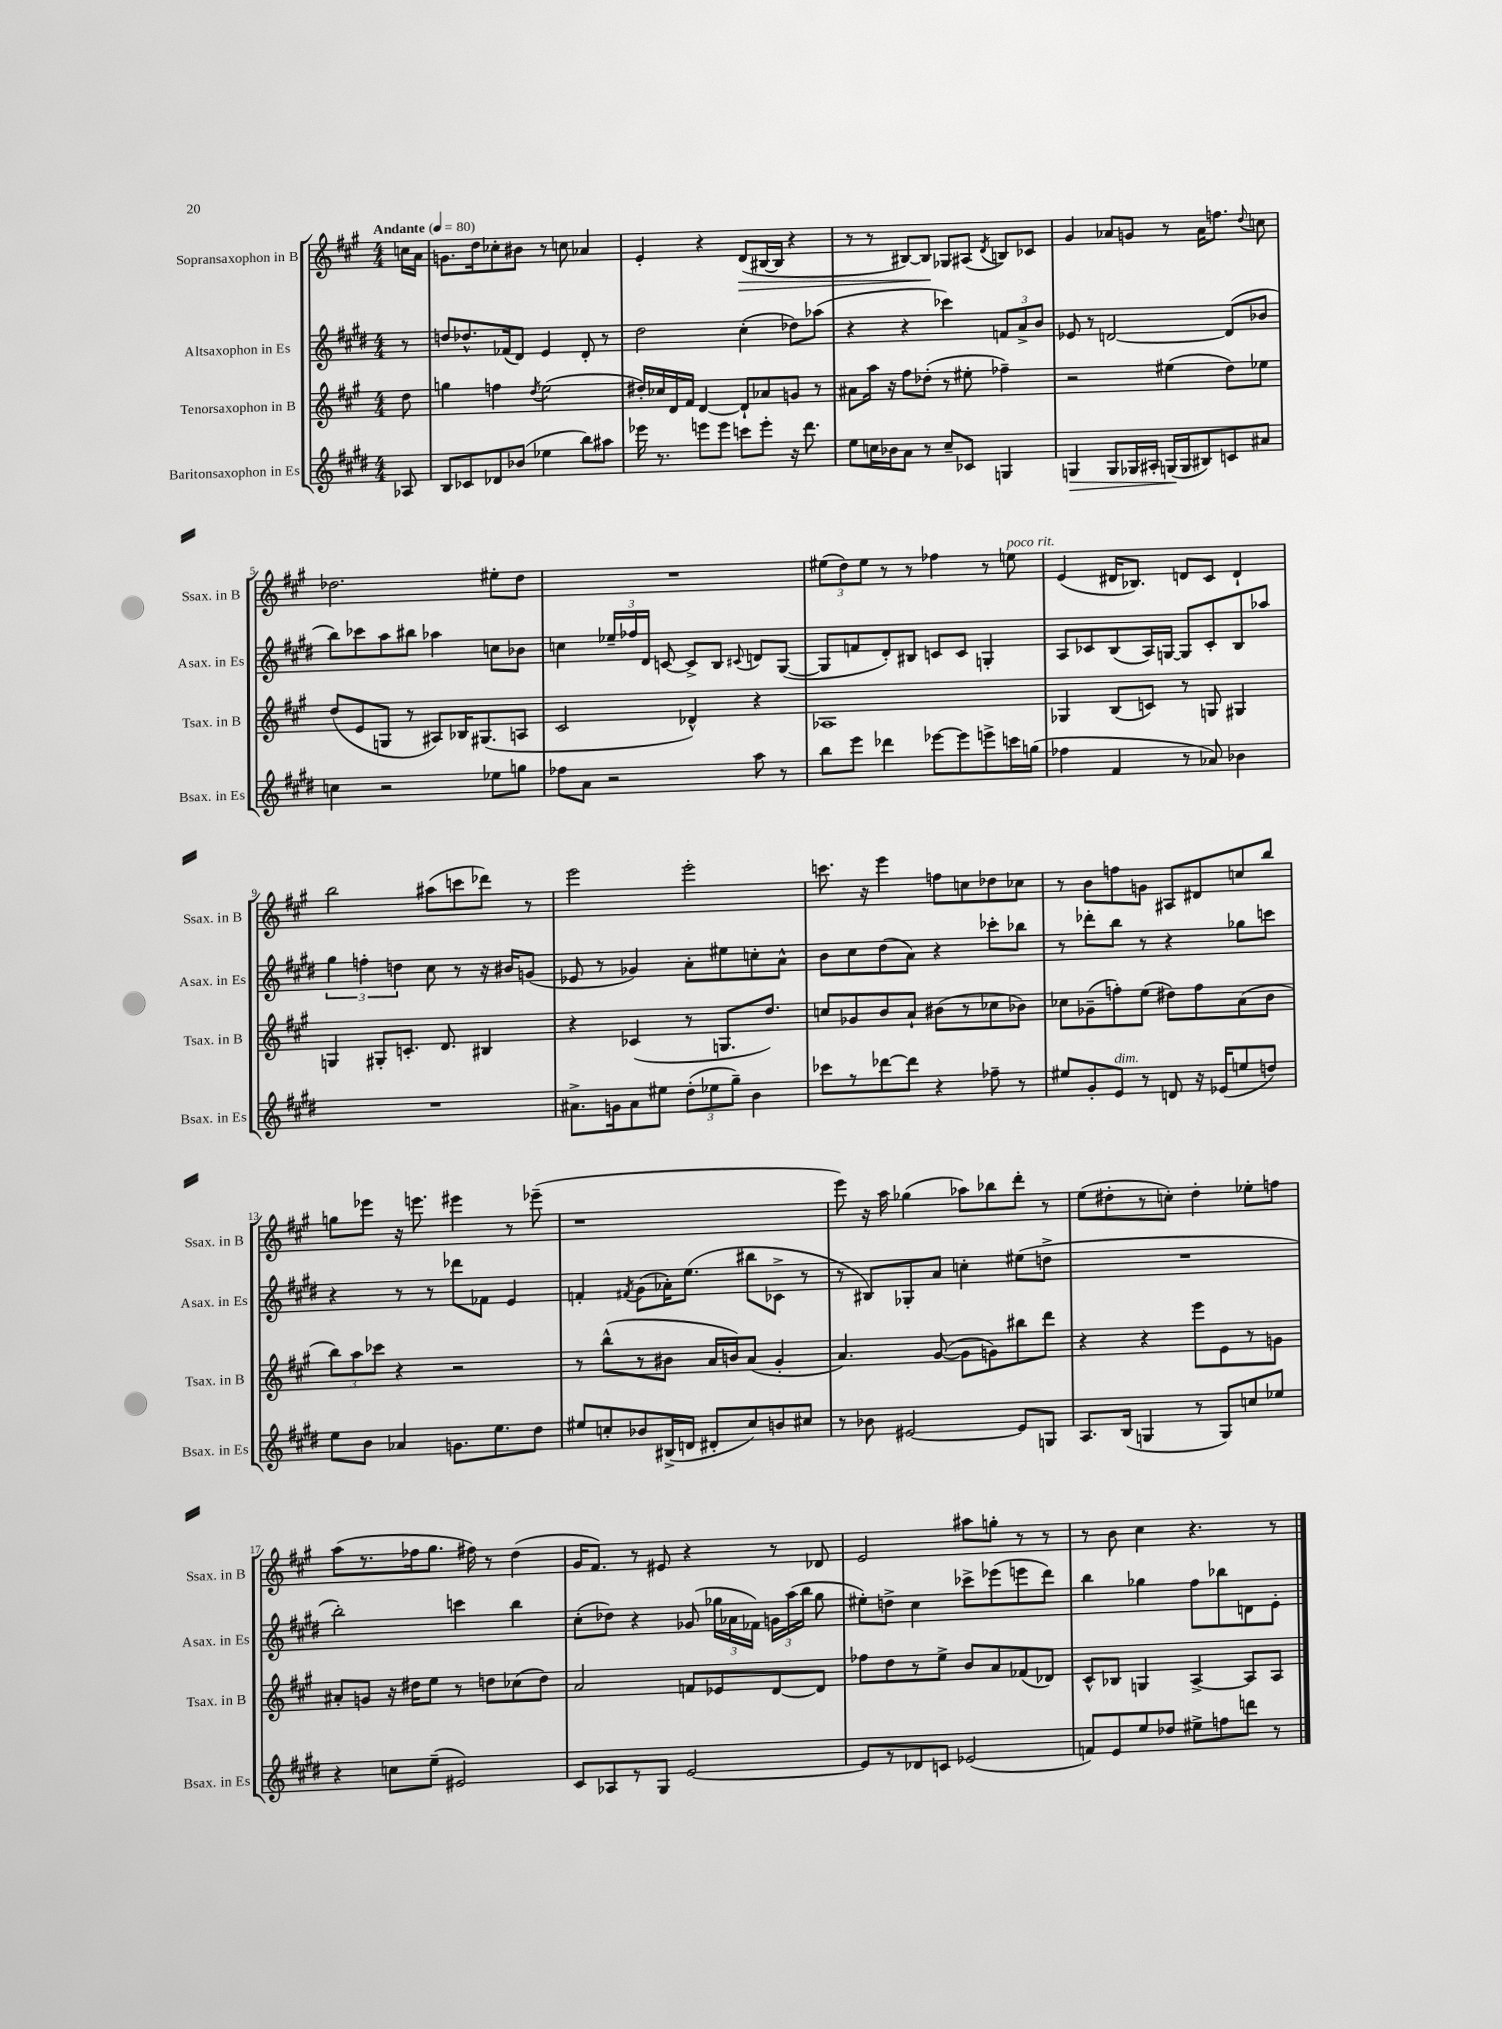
<<
\new StaffGroup <<
\new Staff = "s0" \with { instrumentName = "Sopransaxophon in B" shortInstrumentName = "Ssax. in B" } {
    \clef treble \key a \major \numericTimeSignature \time 4/4 \partial 8 \tempo "Andante" 4 = 80
    \autoBeamOff c''16[ a'16] |
    g'8.[ d''16 ces''8-. bis'8] r8 c''8 aes'4 |
    e'4-. r4 d'8[\>( bis16~ bis16] r4 |
    r8 r8 bis8[~) bis8]\! ges8[ ais8]( \acciaccatura { d'8 } b8[) ces'8] |
    gis'4 aes'8[ g'8] r8 aes'16[ f''8.] \appoggiatura { d''8 } c''8 |
    des''2. eis''8[-. des''8] |
    R1 |
    \tuplet 3/2 { eis''8[( d''8) eis''8] } r8 r8 fes''4 r8 e''8^\markup { \italic "poco rit." } |
    e'4( dis'16[ bes8.]) d'8[ cis'8] d'4-! |
    b''2 ais''8[( c'''8 des'''8]) r8 |
    e'''2 e'''2-. |
    c'''8. r16 e'''4 f''8[ c''8 des''8 ces''8] |
    r8 b'8[ f''8 g'8] ais8[ dis'8 c''8 b''8] |
    g''8[ ees'''8] r16 e'''8. eis'''4 r8 ees'''8--( |
    r1 |
    e'''8) r16 a''16 ges''4( aes''8[) bes''8 d'''8]-. r8 |
    e''8[( dis''8-. r8 c''8]-.) dis''4-. ees''8[-. f''8] |
    a''8[( r8. fes''16 gis''8.] fis''16) r8 d''4( |
    gis'16[ fis'8.]) r8 eis'8 r4 r8 des'8 |
    e'2 ais''8[ g''8]-. r8 r8 |
    r8 b'8 cis''4 r4. r8 \bar "|." |
}
\new Staff = "s1" \with { instrumentName = "Altsaxophon in Es" shortInstrumentName = "Asax. in Es" } {
    \clef treble \key e \major \numericTimeSignature \time 4/4 \partial 8
    \autoBeamOff r8 |
    d''8[ des''8.-^ fes'16( dis'8]) e'4 dis'8-. r8 |
    dis''2 cis''4-.( des''8[) aes''8]( |
    r4 r4 ces'''4) \tuplet 3/2 { f'8[ a'8-> b'8] } |
    ees'8 r8 d'2~ d'8[( bes'8] |
    b''8[) ces'''8 a''8 bis''8] aes''4 c''8[ bes'8] |
    c''4 \tuplet 3/2 { ees''16[-- fes''16 dis'16] } c'8~ c'8[-> b8] \appoggiatura { cis'8 } d'8[ gis8]~( |
    gis8[ f'8 dis'8-.) bis8] c'8[ c'8] g4-. |
    a8[ ces'8 b8( a16) g16]~ g8[ ces'8-. b8 aes''8] |
    \tuplet 3/2 { gis''4 f''4-. d''4 } cis''8 r8 r16 bis'16[ g'8]( |
    ees'8 r8 ges'4) a'8[-. eis''8 c''8-. a'8]-^ |
    b'8[ cis''8 dis''8( a'8]) r4 ces'''8[-. bes''8] |
    r8 des'''8[-. b''8] r8 r4 ges''8[ c'''8] |
    r4 r8 r8 des'''8[ fes'8] e'4 |
    f'4-. \acciaccatura { fis'8 } gis'8[( aes'16-.) e''8.]( bis''8[ ces'8]-> r8 |
    r8 bis8[) ges8-. a'8] c''4-. eis''8[( d''8]-> |
    R1 |
    b''2-.) c'''4 b''4 |
    cis''8[-.( des''8]) r4 ges'8( \tuplet 3/2 { ges''16[ aes'16 fes'16]) } \tuplet 3/2 { g'16[ a''16( b''16] } ges''8 |
    eis''8[-.) d''8]-> cis''4 ces'''8[-> ees'''8( e'''8 dis'''8]) |
    b''4 ges''4 fis''8[ bes''8 d'8 e'8]-. \bar "|." |
}
\new Staff = "s2" \with { instrumentName = "Tenorsaxophon in B" shortInstrumentName = "Tsax. in B" } {
    \clef treble \key a \major \numericTimeSignature \time 4/4 \partial 8
    \autoBeamOff d''8 |
    g''4 f''4 \acciaccatura { d''8 } e''2( |
    dis''16[-.) ces''16 d'16 fis'16] d'4~ d'8[-! aes'8 g'8] r8 |
    ais'8[ a''16] r16 fis''8[ des''8]-.( r8 eis''8-. fes''4--) |
    r2 eis''4( d''8[) ees''8] |
    d''8[( e'8 g8] r8 ais8[) bes16 gis8.( a8] |
    cis'2 des'4-^) r4 |
    aes1 |
    ges4 b8[( c'8]) r8 g8 gis4 |
    g4 gis8[-. c'8.]-. d'8. bis4 |
    r4 ces'4( r8 g8.[ d''8.]) |
    c''8[ ges'8 b'8 a'8]-! bis'8[( r8 ces''8 bes'8]) |
    ces''8[ ges'8--( f''8-.) e''8]( dis''8[) f''8 a'8( b'8] |
    \tuplet 3/2 { b''8[) a''8 ces'''8] } r4 r2 |
    r8 b''8[-^( r8 bis'8] a'16[ b'16) a'8]( gis'4-. |
    a'4.) gis'8~( gis'8[ g'8) bis''8 d'''8] |
    r4 r4 e'''8[ e'8 r8 g'8] |
    ais'8[-. g'8] r16 dis''16[ e''8] r8 d''8[ ces''8( d''8]) |
    a'2 f'8[ ees'8 d'8~ d'8] |
    fes''8[ d''8 r8 e''8]-> b'8[ a'8 fes'8( des'8]) |
    cis'8[-^ bes8] g4 a4~-> a8[ a8] \bar "|." |
}
\new Staff = "s3" \with { instrumentName = "Baritonsaxophon in Es" shortInstrumentName = "Bsax. in Es" } {
    \clef treble \key e \major \numericTimeSignature \time 4/4 \partial 8
    \autoBeamOff aes8 |
    b8[ ces'8 des'8 bes'8]( ees''4 b''8[) ais''8] |
    ees'''16 r8. e'''8[ e'''8] c'''8[ e'''8]-. r16 dis'''8. |
    e''8[ c''16 bes'16 a'8] r8 c''8[-- ces'8] g4 |
    g4\> g8[ ges16 ais16]-. g16[\!( g16 bis8) c'8 ais'8] |
    c''4 r2 ees''8[ g''8] |
    fes''8[ a'8] r2 a''8 r8 |
    b''8[ e'''8] des'''4 ees'''8[~ ees'''8 e'''8-> c'''16 g''16]( |
    fes''4 fis'4 r8 aes'8) bes'4 |
    R1 |
    ais'8.[-> g'16 ais'8 eis''8] \tuplet 3/2 { dis''8[-.( ees''8 gis''8]--) } b'4 |
    ces'''8[ r8 des'''8~ des'''8] r4 fes''8-- r8 |
    eis''8[ gis'8-. e'8]^\markup { \italic "dim." } r8 d'8 r16 ees'16[( e''8 d''8]) |
    e''8[ b'8] aes'4 g'8.[ e''8. dis''8] |
    eis''8[ c''8-. bes'8 bis16->( d'16] dis'8[-. c''8) b'8 cis''8] |
    r8 bes'8 eis'2~ eis'8[ g8] |
    a8.[ b16]( g4 r8 g8[) c''8 ees''8] |
    r4 c''8[ e''8]--( eis'2) |
    cis'8[ aes8 r8 gis8] e'2~ |
    e'8[ r8 des'8 c'8] ees'2( |
    f'8[) e'8 e''8 des''8] eis''8[-> f''8 d'''8] r8 \bar "|." |
}
>>
>>
